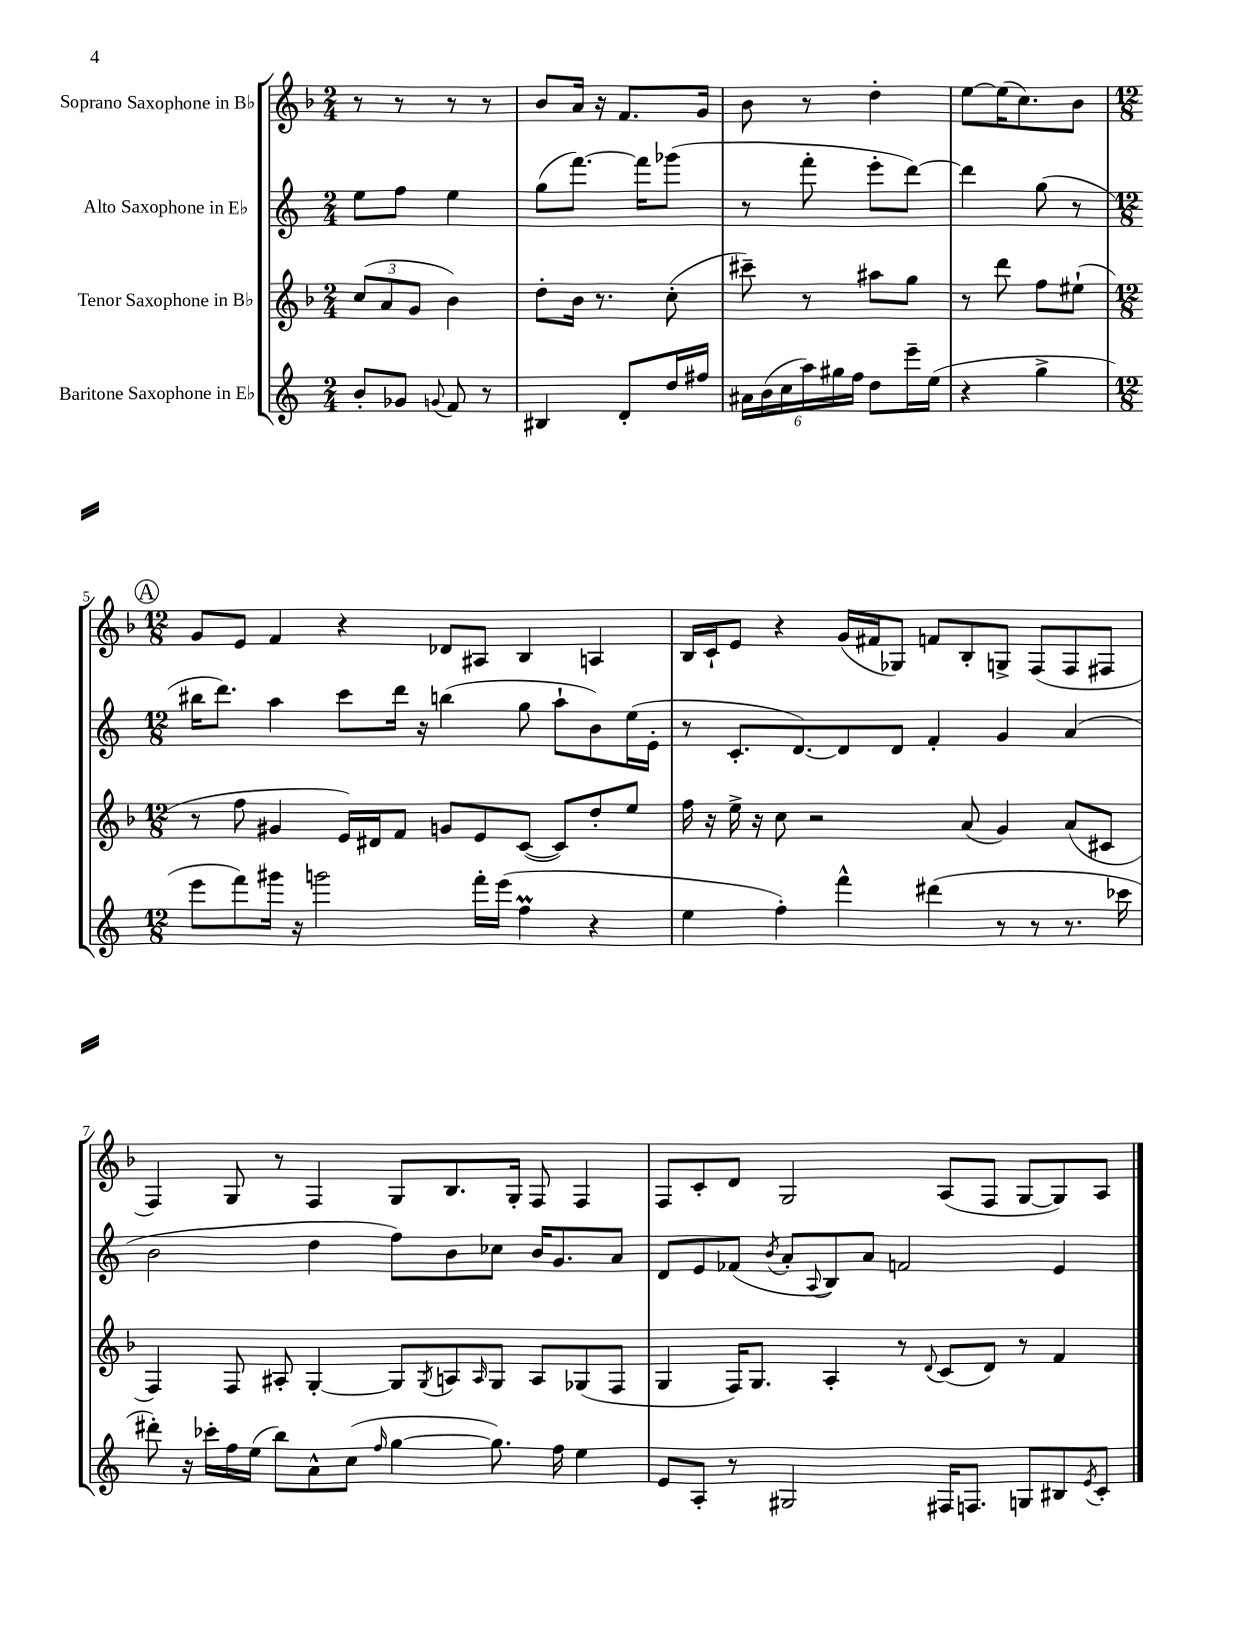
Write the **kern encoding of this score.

**kern	**kern	**kern	**kern
*part4	*part3	*part2	*part1
*staff4	*staff3	*staff2	*staff1
*I"Baritone Saxophone in E♭	*I"Tenor Saxophone in B♭	*I"Alto Saxophone in E♭	*I"Soprano Saxophone in B♭
*clefG2	*clefG2	*clefG2	*clefG2
*k[]	*k[b-]	*k[]	*k[b-]
*M2/4	*M2/4	*M2/4	*M2/4
=1	=1	=1	=1
8b'/L	(12cc/L	8ee\L	8r
.	12a/	.	.
8g-X/J	.	8ff\J	8r
.	12g/J	.	.
8qqgn/	.	.	.
8f/	4b-\)	4ee\	8r
8r	.	.	8r
=2	=2	=2	=2
4B#X/	8dd'\L	(8gg\L	8b-/L
.	16b-\Jk	[8.fff\J)	16a/Jk
.	8.r	.	16r
8d'/L	.	.	8.f/L
.	.	16fff\KL]	.
16dd/L	(8cc'\	(8ggg-X\J	.
16ff#X/JJ	.	.	16g/Jk
=3	=3	=3	=3
24a#X\LL	8ccc#X~\)	8r	8b-\
(24b\	.	.	.
24cc\	.	.	.
24aa\)	8r	8fff'\	8r
24gg#X\	.	.	.
24ff\JJ	.	.	.
8dd\L	8aa#X\L	8eee'\L	4dd'\
16eee~\L	8gg\J	[8ddd\J)	.
(16ee\JJ	.	.	.
=4	=4	=4	=4
4r	8r	4ddd\]	[8ee\L
.	8ddd\	.	(16ee\K]
.	.	.	8.cc\)
4gg^\	8ff\L	(8gg\	.
.	(8ee#X`\J	8r	8b-\J
!!LO:LB:g=z
!!LO:REH:place=s1:t=A
=5	=5	=5	=5
*M12/8	*M12/8	*M12/8	*M12/8
8eee\L	8r	16bb#X\KL	8g/L
.	.	8.ddd\J)	.
8fff\)	8ff\	.	8e/J
16ggg#X\Jk	4g#X/	4aa\	4f/
16r	.	.	.
2gggn\	.	.	.
.	16e/LL)	8ccc\L	4r
.	16d#X/J	.	.
.	8f/J	16ddd\Jk	.
.	.	16r	.
.	8gn/L	(4bbn\	8d-X/L
16fff'\LL	8e/	.	8A#X/J
(16eee\JJ	.	.	.
4ffM\	([8c/J	8gg\	4B-/
.	8c/L])	8aa`\L	.
4r	8dd'/	8b\)	4An/
.	8ee/J	(16ee\L	.
.	.	16e'\JJ	.
=6	=6	=6	=6
4ee\	16ff\	8r	16B-/LL
.	16r	.	16c`/J
.	16ee^\	8.c'/L	8e/J
.	16r	.	.
4ff'\)	8cc\	.	4r
.	.	[8.d/)	.
.	2r	.	.
4fff^^\	.	8d/]	(16g/LL
.	.	.	16f#X/J
.	.	8d/J	8G-X/J)
(4ddd#X\	.	4f'/	8fn/L
.	(8a/	.	8B-'/
8r	4g/)	4g/	8Gn^/J
8r	.	.	(8F/L
8.r	(8a/L	(4a/	8F/
.	8c#X/J	.	8F#X/J
16ccc-X\	.	.	.
!!LO:LB:g=z
=7	=7	=7	=7
8ddd#X'\)	4F/)	2b\	4F/)
16r	.	.	.
16ccc-X'\LL	.	.	.
16ff\	8F/	.	8G/
(16ee\JJ	.	.	.
8bb\L)	8A#X'/	.	8r
8a^^\	[4G'/	4dd\	4F/
(8cc\J	.	.	.
16qqff/	.	.	.
[4gg\	8G/L]	8ff\L)	8G/L
.	8qG/	.	.
.	8An/	8b\	8.B-/
.	16qqA/	.	.
8.gg\])	8G/J	8cc-X\J	.
.	.	.	16G'/Jk
.	8A/L	16b/KL	8F/
16ff\	.	8.g/	.
4ee\	(8G-X/	.	4F/
.	8F/J	8a/J	.
=8	=8	=8	=8
8e/L	4G/	8d/L	8F/L
8A'/J	.	8e/	8c'/
8r	16F/KL)	(8f-X/J	8d/J
.	8.G/J	.	.
.	.	8qb/	.
2G#X/	.	8a'/L	2G/
.	.	8qqA/	.
.	4A'/	8B/)	.
.	.	8a/J	.
.	8r	2fn/	.
.	8qqd/	.	.
16F#X/KL	(8c/L	.	(8A/L
8.Fn/J	.	.	.
.	8d/J)	.	8F/J
8Gn/L	8r	.	[8G/L
8B#X/	4f/	4e/	8G/])
8qe/	.	.	.
8c'/J	.	.	8A/J
==	==	==	==
*-	*-	*-	*-
